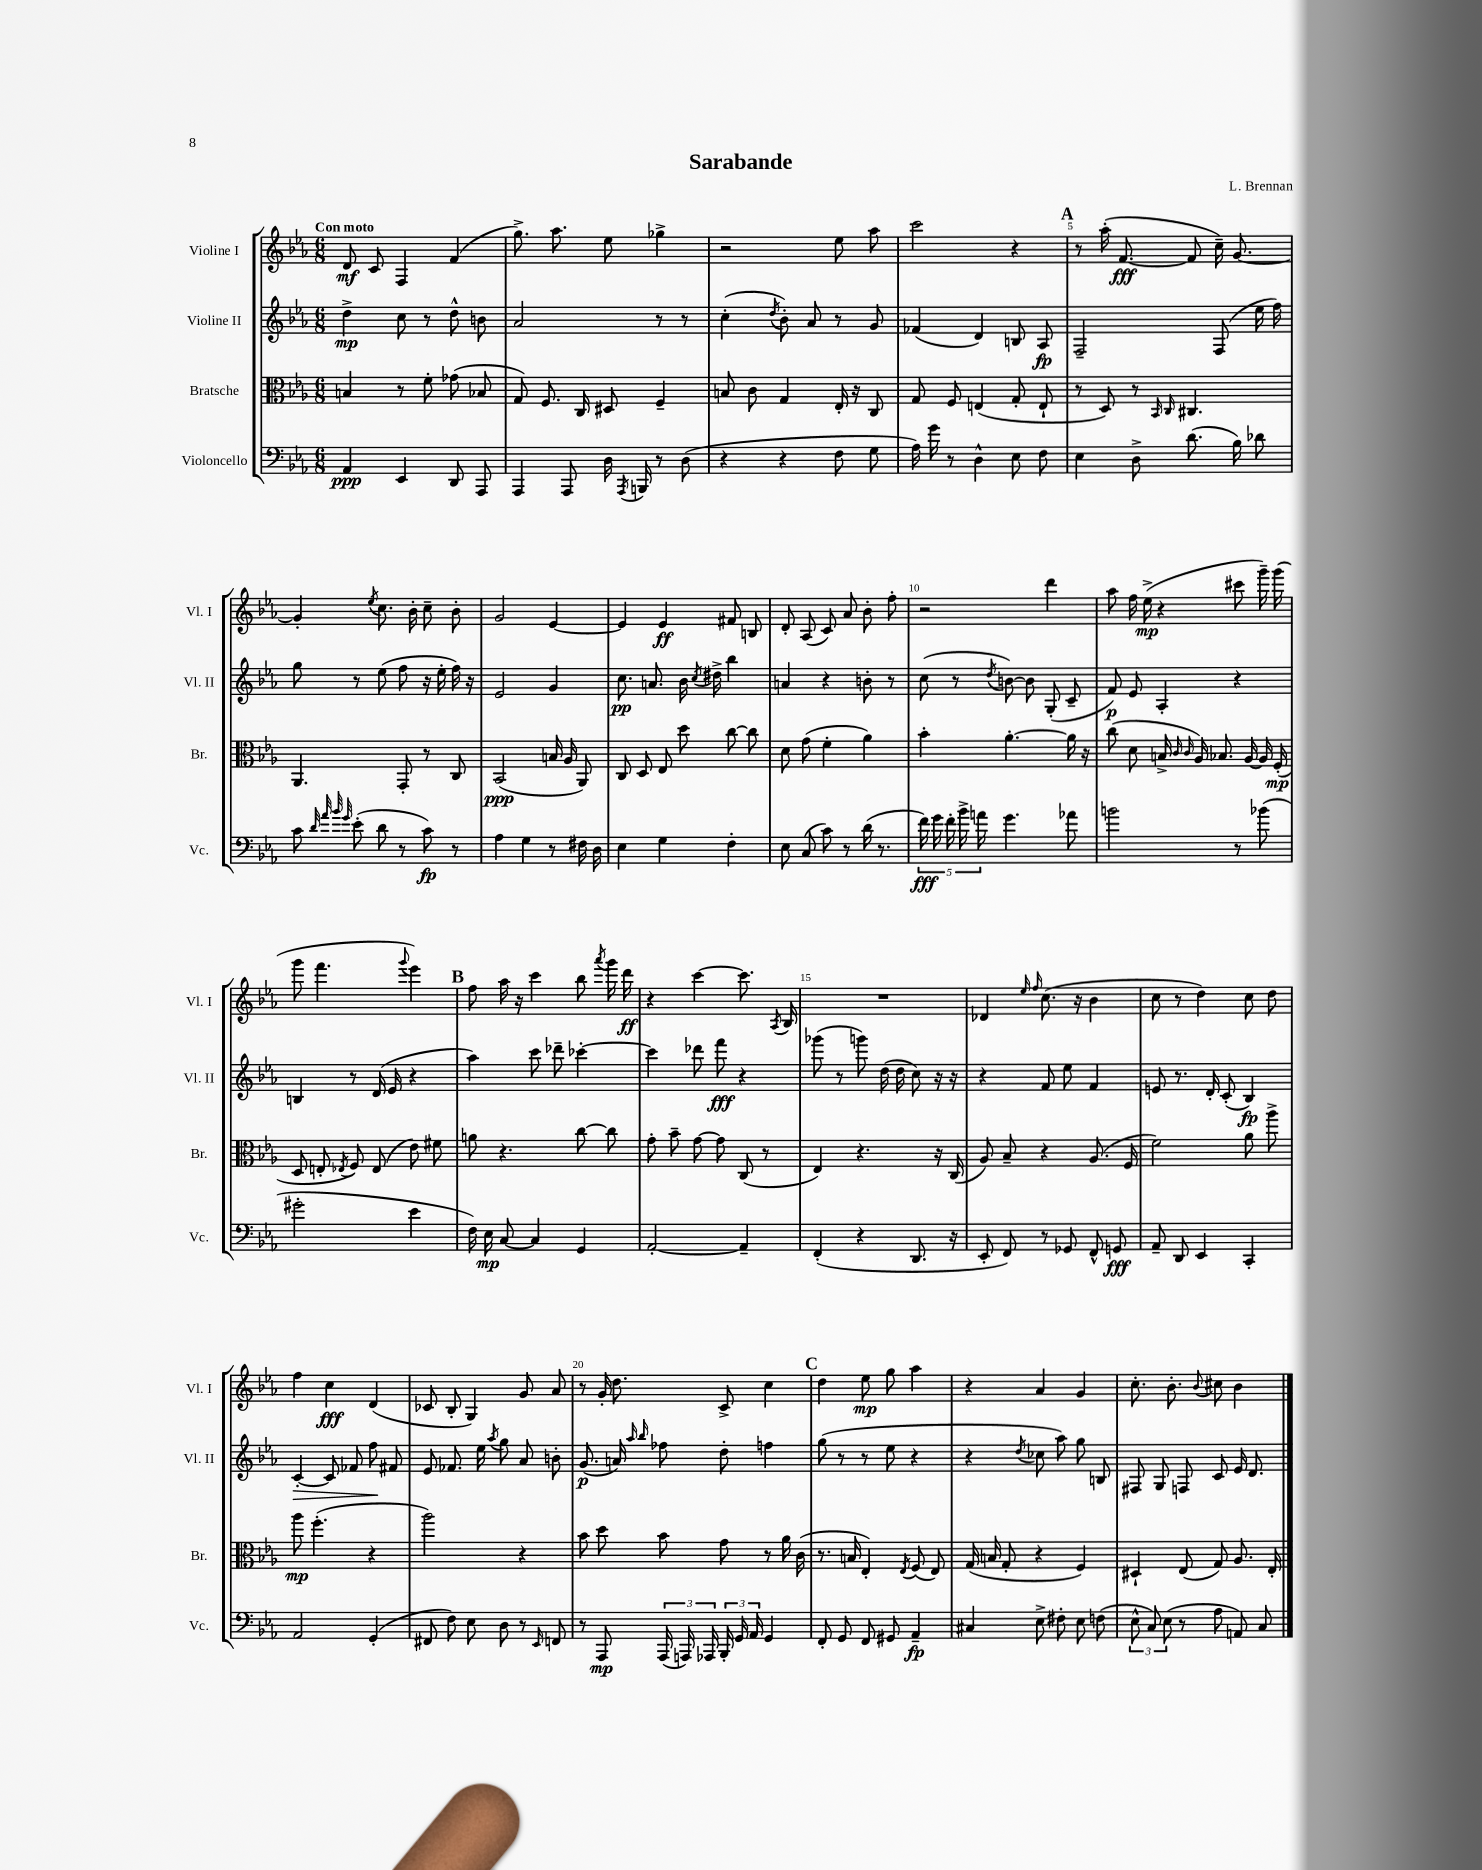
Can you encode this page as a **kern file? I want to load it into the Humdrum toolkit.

**kern	**kern	**kern	**kern
*staff4	*staff3	*staff2	*staff1
*clefF4	*clefC3	*clefG2	*clefG2
*k[b-e-a-]	*k[b-e-a-]	*k[b-e-a-]	*k[b-e-a-]
*M6/8	*M6/8	*M6/8	*M6/8
4AA-/	4B/	4dd^\	8d/
.	.	.	8c/
4EE-/	8r	8cc\	4F/
.	8f'\	8r	.
8DD/	(8g-\	8dd^^\	(4f/
8AAA-/	8B-/	8b\	.
=	=	=	=
4AAA-/	8G/)	2a-/	8.gg^\)
.	8.F/	.	.
.	.	.	8.aa-\
8AAA-/	.	.	.
.	16C/	.	.
16D\	8D#/	.	8ee-\
8qAAA-/	.	.	.
16BBB/	.	.	.
8r	4F~/	8r	4gg-^\
(8D\	.	8r	.
=	=	=	=
4r	8B/	(4cc'\	2r
.	8c\	.	.
.	.	8qdd/	.
4r	4G/	8b-'\)	.
.	.	8a-/	.
8F\	16E-'/	8r	8ee-\
.	16r	.	.
8G\	8C/	8g/	8aa-\
=	=	=	=
16A-\)	8G/	(4f-/	2ccc\
16g\	.	.	.
8r	8F/	.	.
4D^^\	(4E/	4d/)	.
8E-\	8G'/	8B/	4r
8F\	8E`/	8A-/	.
=	=	=	=
4E-\	8r	2F~/	8r
.	8D/)	.	(16aa-'\
.	.	.	[8.f/
8D^\	8r	.	.
.	16qqBB-/	.	.
.	16qqC/	.	.
(8.d\	4.C#/	.	8f/]
.	.	(8F/	16cc~\)
16B-\)	.	.	[8.g/
8d-\	.	16ee-\	.
.	.	16ff\)	.
=	=	=	=
8c\	4.AA-/	8gg\	4g'/]
32qqd/	.	.	.
32qqa-/	.	.	.
32qqb-/	.	.	.
32qqg/	.	.	.
(8e-'\	.	8r	.
.	.	.	8qee-/
8d\	.	(8ee-\	8.cc\
8r	8GG'/	8ff\	.
.	.	.	16b-'\
8c\)	8r	16r	8cc~\
.	.	16ee-'\	.
8r	8C/	16ff\)	8b-'\
.	.	16r	.
=	=	=	=
4A-\	(2BB-/	2e-/	2g/
4G\	.	.	.
8r	16B/	4g/	[4e-/
.	16A-/	.	.
16F#\	8AA-/)	.	.
16D\	.	.	.
=	=	=	=
4E-\	8C/	8.cc\	4e-/]
.	8D/	.	.
.	.	8.a/	.
4G\	8E-/	.	4e-/
.	8dd\	16b-\	.
.	.	8qcc/	.
.	.	16dd#^\	.
4F'\	[8cc\	4bb-\	8f#/
.	8cc\]	.	8B/
=	=	=	=
8E-\	8d\	4a/	8d'/
(8C/	(8g\	.	(8A-/
8c\)	4f'\	4r	8c/)
8r	.	.	8a-/
(16d\	4a-\)	8b'\	8b-'\
8.r	.	.	.
.	.	8r	8ff'\
=	=	=	=
20f\)	4b-'\	(8cc\	2r
20g\	.	.	.
20f'\	.	.	.
.	.	8r	.
20b-^\	.	.	.
20a\	.	.	.
.	.	8qdd/	.
4.g\	[4.a-'\	[8b\)	.
.	.	8b\]	.
.	.	(8G'/	4ddd\
8a-\	16a-\]	8c~/	.
.	16r	.	.
=	=	=	=
2b\	(8cc\	8f/)	8aa-\
.	8d\	8e-/	16ff\
.	.	.	(16ee-^\
.	16B^/	4A-'/	4r
.	16qqc/	.	.
.	16qqc/	.	.
.	16A-/)	.	.
.	8.B-/	.	.
8r	.	4r	8ccc#\
.	[16A-/	.	.
(8b-\	16A-/]	.	16ggg~\)
.	(16F'/	.	(16ggg\
=	=	=	=
2g#'\	8D/	4B/	8ggg\
.	8E'/	.	4.fff\
.	8qE-/	.	.
.	8F/)	8r	.
.	(8E-/	(16d/	.
.	.	16e-/	.
.	.	.	8qqggg/
4e-\	8e-\)	4r	4eee-\)
.	8f#\	.	.
=	=	=	=
16F\)	8a\	4aa-\)	8ff\
16E-\	.	.	.
[8C/	4.r	.	16aa-\
.	.	.	16r
4C/]	.	8ccc\	4ccc\
.	.	8ddd-~\	.
4GG/	[8cc\	[4ccc-'\	8bb-\
.	.	.	8qaaa-/
.	8cc\]	.	16ggg\
.	.	.	16ddd\
=	=	=	=
[2AA-'/	8g'\	4ccc-\]	4r
.	8b-~\	.	.
.	[8g\	8ddd-\	[4ccc\
.	8g\]	8fff\	.
4AA-~/]	(8C/	4r	8.ccc\]
.	8r	.	.
.	.	.	8qA-/
.	.	.	16B-/
=	=	=	=
(4FF'/	4E-/)	(8ggg-\	2.r
.	.	8r	.
4r	4.r	8ggg\)	.
.	.	(16dd\	.
.	.	16dd\	.
8.DD/	.	8cc\)	.
.	16r	16r	.
16r	(16C/	16r	.
=	=	=	=
8EE-'/	8A-/)	4r	4d-/
8FF/)	8B-~/	.	.
.	.	.	16qqee-/
.	.	.	16qqff/
8r	4r	8f/	(8.cc\
8GG-/	.	8ee-\	.
.	.	.	16r
8FF^^/	(8.A-/	4f/	4b-\
8GG/	.	.	.
.	16F/	.	.
=	=	=	=
8AA-~/	2f\)	8e/	8cc\
8DD/	.	8.r	8r
4EE-/	.	.	4dd\)
.	.	16d'/	.
.	.	(8c'/	.
4CC'/	8a-\	4B-/)	8cc\
.	8aa-^\	.	8dd\
=	=	=	=
2AA-/	8aa-\	[4c'/	4ff\
.	(4.ff'\	.	.
.	.	8c/]	4cc\
.	.	8f-/	.
(4GG'/	4r	8ff\	(4d/
.	.	8f#/	.
=	=	=	=
8FF#/	2aa-\)	8e-/	8c-/
8F\)	.	8.f-/	8B-'/
8E-\	.	.	4G/)
.	.	16ee-\	.
.	.	8qaa-/	.
8D\	.	8gg\	.
8r	4r	8a-/	8g/
16qqEE-/	.	.	.
8FF/	.	8b'\	8a-/
=	=	=	=
8r	8b-\	(8.g/	8r
8AAA-/	8dd\	.	16g'/
.	.	16a/)	8.dd\
.	.	16qqaa-/	.
.	.	16qqbb-/	.
(24AAA-/	8b-\	8ff-\	.
24AAA/)	.	.	.
24AAA-/	.	.	.
24BBB-'/	8g\	8dd'\	8c^/
24GG/	.	.	.
24AA-/	.	.	.
4GG/	8r	4ff\	4cc\
.	16a-\	.	.
.	(16c\	.	.
=	=	=	=
8FF'/	8.r	(8gg\	4dd\
8GG/	.	8r	.
.	16B/	.	.
8FF/	4E-'/)	8r	8ee-\
8GG#/	.	8ee-\	8gg\
.	8qE-/	.	.
4AA-~/	(8F/	4r	4aa-\
.	8E-/)	.	.
=	=	=	=
4C#/	(16G/	4r	4r
.	16B/	.	.
.	8G'/	.	.
.	.	8qdd/	.
8E-^\	4r	8cc-\	4a-/
8F#'\	.	8aa-\)	.
8E-\	4F/)	8gg\	4g/
(8F\	.	8B/	.
=	=	=	=
12E-^^\	4D#`/	8F#/	8.cc'\
12C/)	.	.	.
.	.	8G/	.
(12E-\	.	.	.
.	.	.	8.b-'\
8r	(8E-/	8F/	.
.	.	.	8qqb-/
8A-\	8G/)	8c/	8cc#\
8AA/)	8.A-/	16e-/	4b-\
.	.	8.d/	.
8C/	.	.	.
.	16E-'/	.	.
==	==	==	==
*-	*-	*-	*-
